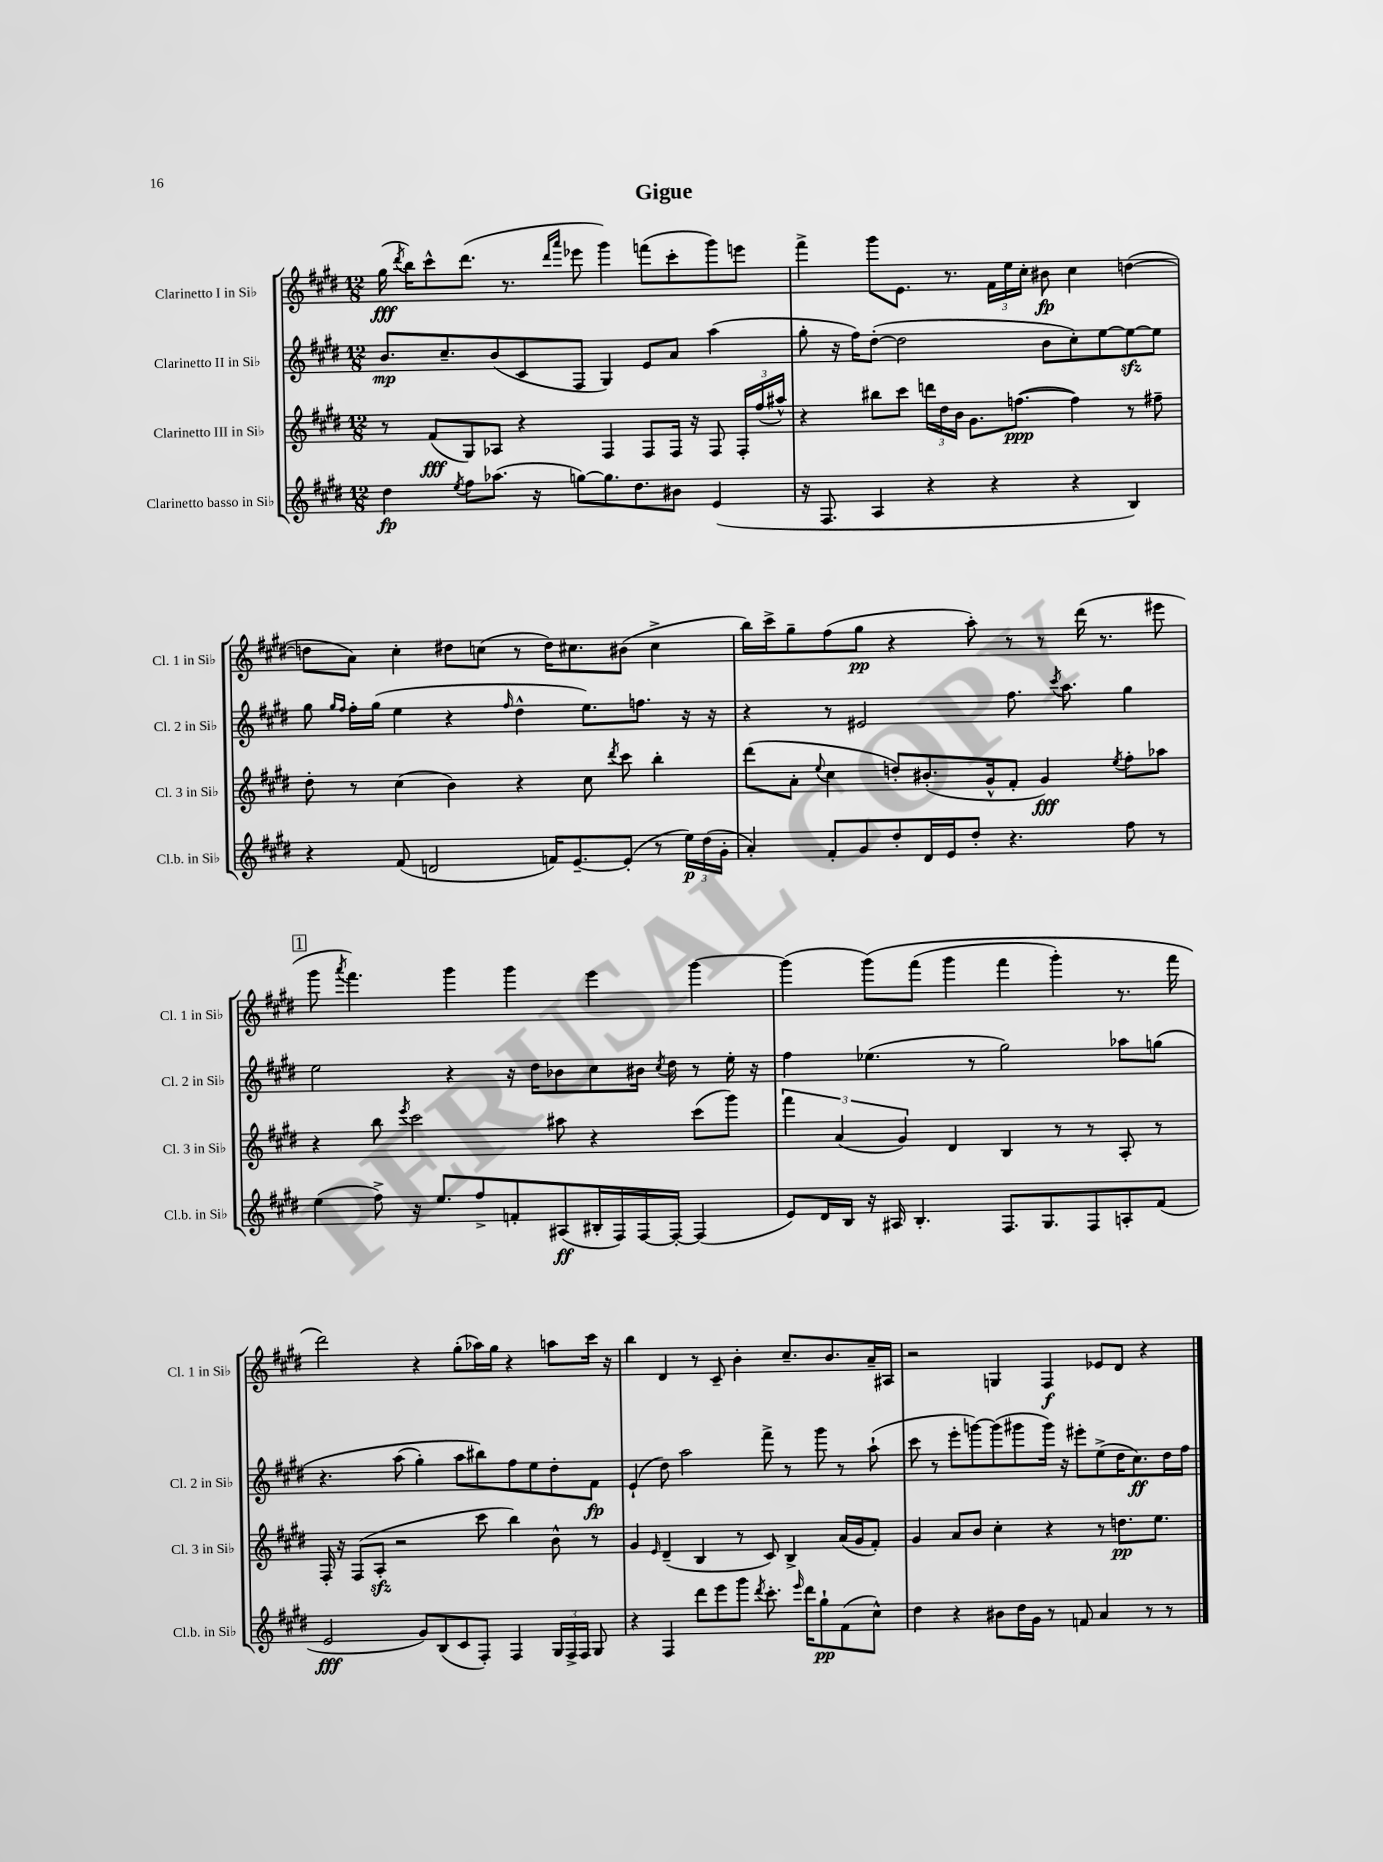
\header { title = "Gigue" }
<<
\new StaffGroup <<
\new Staff = "s0" \with { instrumentName = "Clarinetto I in Sib" shortInstrumentName = "Cl. 1 in Sib" } {
    \clef treble \key e \major \numericTimeSignature \time 12/8
    \autoBeamOff gis''16\fff( \acciaccatura { dis'''8 } b''16[) cis'''8-^ dis'''8.]( r8. \grace { dis'''16[ a'''16] } ees'''8 gis'''4) f'''8[( cis'''8-. gis'''8) e'''8] |
    fis'''4-> gis'''8[ e'8.] r8. \tuplet 3/2 { fis'16[ e''16 cis''16]-. } bis'8\fp cis''4 d''4~( |
    d''8[ a'8]) cis''4-. dis''8[ c''8]( r8 dis''16[) cis''8. bis'8]( cis''4-> |
    b''16[) cis'''16-> gis''8-- fis''8( gis''8]\pp r4 a''8-.) r8 r8 dis'''16( r8. eis'''8 |
    \mark \markup { \box "1" } gis'''8 \acciaccatura { a'''8 } fis'''4.) gis'''4 gis'''4 e'''4 gis'''4~ |
    gis'''4( gis'''8[)\( fis'''8]( gis'''4 fis'''4 gis'''4-.) r8. fis'''16 |
    dis'''2\) r4 gis''8[-.( aes''16) gis''16] r4 a''8[ cis'''16] r16 |
    b''4 dis'4 r8 cis'8-- b'4-. cis''8.[-- b'8. a'16-- ais16] |
    r2 g4 fis4\f ees'8[ dis'8] r4 \bar "|." |
}
\new Staff = "s1" \with { instrumentName = "Clarinetto II in Sib" shortInstrumentName = "Cl. 2 in Sib" } {
    \clef treble \key e \major \numericTimeSignature \time 12/8
    \autoBeamOff b'8.[\mp cis''8.-- b'8( cis'8 fis8] gis4) e'8[ a'8] a''4( |
    gis''8-. r16 fis''16[) dis''8]~-.( dis''2 b'8[ cis''8-.) e''8~ e''8~\sfz e''8] |
    gis''8 \grace { gis''16[ fis''16] } fis''16[-. gis''16]( e''4 r4 \grace { fis''16 } dis''4-^ e''8.[) f''8.] r16 r16 |
    r4 r8 eis'2 fis''8. \acciaccatura { cis'''8 } a''8. gis''4 |
    \mark \markup { \box "1" } e''2 r4 r16 dis''16[ bes'8 cis''8 bis'16] \acciaccatura { cis''8 } dis''16 r8 e''16-. r16 |
    fis''4 ees''4.( r8 gis''2) aes''8[ g''8]\( |
    r4. a''8( gis''4-.) a''8[ bis''8\) fis''8 e''8 dis''8-. fis'8]\fp |
    e'4-!( dis''8) a''2 fis'''8-> r8 gis'''8 r8 a''8-!( |
    cis'''8 r8 e'''8[-. g'''8~) g'''8( gis'''8 gis'''16]) r16 eis'''8[-. e''8->( dis''16 cis''8.\ff) dis''16 fis''16] \bar "|." |
}
\new Staff = "s2" \with { instrumentName = "Clarinetto III in Sib" shortInstrumentName = "Cl. 3 in Sib" } {
    \clef treble \key e \major \numericTimeSignature \time 12/8
    \autoBeamOff r8 fis'8[\fff( gis8) aes8] r4 fis4 fis8[ fis16] r16 fis8 \tuplet 3/2 { fis16[-. fis''16( ais''16]-^) } |
    r4 bis''8[ cis'''8] \tuplet 3/2 { d'''16[ dis''16 b'16] } gis'8.[ f''8.]~\ppp( f''4) r8 fis''8-- |
    dis''8-. r8 cis''4( b'4) r4 cis''8 \acciaccatura { dis'''8 } cis'''8 b''4-. |
    dis'''8[( a'8]-. \appoggiatura { e''8 } cis''4 d''8[-.) bis'8.-.( gis'16-^ fis'8]-. gis'4\fff) \acciaccatura { e''8 } fis''8[-. aes''8] |
    \mark \markup { \box "1" } r4 b''8 \acciaccatura { e'''8 } cis'''2 ais''8 r4 cis'''8[( gis'''8]) |
    \tuplet 3/2 { fis'''4 a'4( gis'4) } dis'4 b4 r8 r8 a8-. r8 |
    fis16-. r16 fis8[( a8]-.\sfz r2 cis'''8 b''4) b'8-^ r8 |
    gis'4 \grace { e'16 } dis'4--( b4 r8 cis'8) b4-> a'16[( gis'16 fis'8]-.) |
    gis'4 a'8[ b'8] cis''4-. r4 r8 d''8.[\pp e''8.] \bar "|." |
}
\new Staff = "s3" \with { instrumentName = "Clarinetto basso in Sib" shortInstrumentName = "Cl.b. in Sib" } {
    \clef treble \key e \major \numericTimeSignature \time 12/8
    \autoBeamOff dis''4\fp \acciaccatura { e''8 } fis''8[ aes''8.]( r16 g''8[~) g''8. dis''8. bis'8] e'4( |
    r16 fis8. a4 r4 r4 r4 b4) |
    r4 fis'8( d'2 f'16[) e'8.~-- e'8]-.( r8 \tuplet 3/2 { e''16[\p) dis''16( gis'16]-. } |
    a'4-.) fis'8[-. gis'8 dis''8-. dis'16 e'16 dis''8]-. r4. fis''8 r8 |
    \mark \markup { \box "1" } e''4( fis''8->) r16 e''8.[ fis''8-> f'8-. ais8\ff( bis16-. fis16) fis16~ fis16]~-. fis4( |
    e'8[) dis'16 b16] r16 ais16 b4.-. fis8.[ gis8. fis8 a8-. fis'8]( |
    e'2\fff gis'8[) b8( cis'8 fis8]-.) fis4 \tuplet 3/2 { gis16[ fis16-> fis16] } gis8 |
    r4 fis4 dis'''8[ e'''8 gis'''8] \acciaccatura { dis'''8 } cis'''8.-. \grace { e'''16 } dis'''16[ gis''8-!\pp fis'8( cis''8]-^) |
    dis''4 r4 bis'8[ dis''16 gis'16] r8 f'8 a'4 r8 r8 \bar "|." |
}
>>
>>
\layout { \context { \Score \remove "Bar_number_engraver" } }
